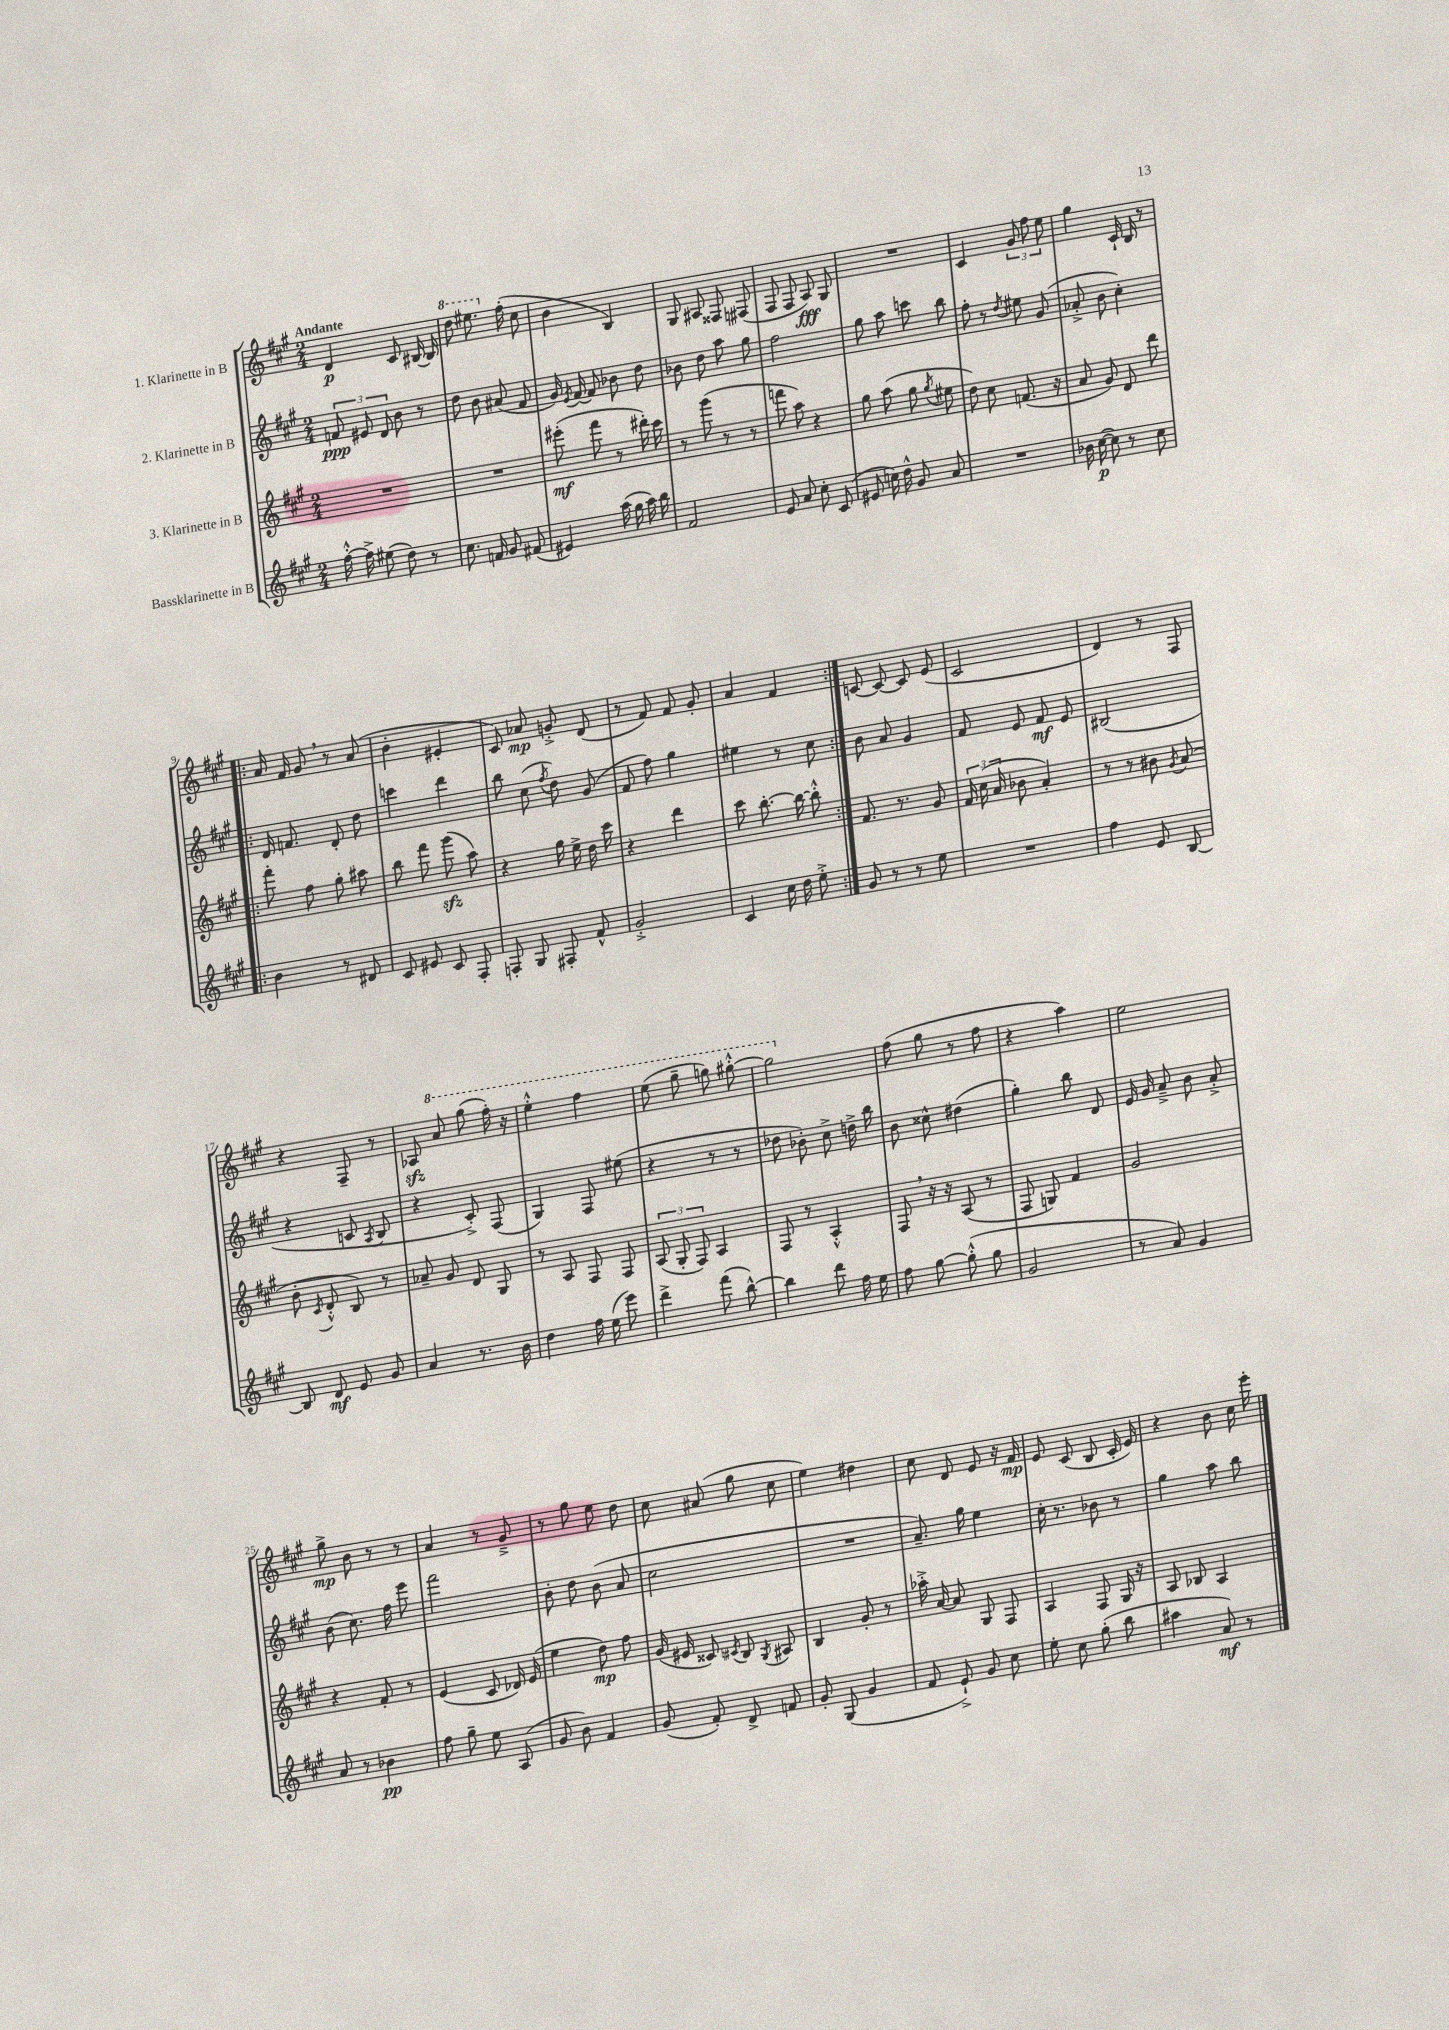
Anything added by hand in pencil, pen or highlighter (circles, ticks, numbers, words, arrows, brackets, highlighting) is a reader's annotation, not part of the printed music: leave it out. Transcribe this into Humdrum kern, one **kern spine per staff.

**kern	**dynam	**kern	**dynam	**kern	**dynam	**kern	**dynam
*part4	*part4	*part3	*part3	*part2	*part2	*part1	*part1
*staff4	*staff4	*staff3	*staff3	*staff2	*staff2	*staff1	*staff1
*I"Bassklarinette in B	*	*I"3. Klarinette in B	*	*I"2. Klarinette in B	*	*I"1. Klarinette in B	*
*clefG2	*	*clefG2	*	*clefG2	*	*clefG2	*
*k[f#c#g#]	*	*k[f#c#g#]	*	*k[f#c#g#]	*	*k[f#c#g#]	*
*M2/4	*	*M2/4	*	*M2/4	*	*M2/4	*
=1	=1	=1	=1	=1	=1	=1	=1
!	!	!	!	!	!	!LO:TX:a:B:t=Andante	!
[16ff#'^^\	.	2r	.	12fn/	ppp	4d/	p
16ff#^\]	.	.	.	.	.	.	.
.	.	.	.	12e#X/	.	.	.
(8ee#X\	.	.	.	.	.	.	.
.	.	.	.	12d/	.	.	.
8dd\)	.	.	.	8b\	.	8c#/	.
8r	.	.	.	8r	.	[16B#X/	.
.	.	.	.	.	.	16B#/]	.
=2	=2	=2	=2	=2	=2	=2	=2
*	*	*	*	*	*	*8va	*
8.cc#\	.	2r	.	8dd\	.	8ddd\	.
.	.	.	.	8b\	.	8.eee#X\	.
16fn/	.	.	.	.	.	.	.
8g#/	.	.	.	(8a#X/	.	.	.
*	*	*	*	*	*	*X8va	*
.	.	.	.	.	.	(16ff#'\	.
(8f#X/	.	.	.	8f#/	.	8cc#\	.
=3	=3	=3	=3	=3	=3	=3	=3
4e#X/)	.	(8eee#X'\	mf	16g#/)	.	4b\	.
.	.	.	.	8qe/	.	.	.
.	.	.	.	[16f#/	.	.	.
.	.	8fff#\	.	8f#/]	.	.	.
(16aa\	.	8r	.	8b-X\	.	4B/)	.
16gg#\	.	.	.	.	.	.	.
16aa\)	.	16ddd#X'\)	.	8dd\	.	.	.
16bb\	.	16ccc#\	.	.	.	.	.
=4	=4	=4	=4	=4	=4	=4	=4
2f#/	.	8r	.	8b-X\	.	8G#/	.
.	.	(8ggg#\	.	8dd\	.	8A#X/	.
.	.	8r	.	8aa\	.	8F##X/	.
.	.	8r	.	8gg#\	.	(8F#X/	.
=5	=5	=5	=5	=5	=5	=5	=5
8e/	.	8fffn\	.	2ff#\	.	8F#/	.
8a/	.	8aa\)	.	.	.	8F#/	.
8cc#'\	.	4r	.	.	.	8A/)	fff
(8c#/	.	.	.	.	.	8G#/	.
=6	=6	=6	=6	=6	=6	=6	=6
8e#X/	.	8gg#\	.	8gg#\	.	2r	.
16ccn\)	.	(8aa\	.	8aa\	.	.	.
16dd^^\	.	.	.	.	.	.	.
8g#/	.	8gg#\	.	8cccn\	.	.	.
.	.	8qgg#/	.	.	.	.	.
8a/	.	8ee#X\	.	8bb\	.	.	.
=7	=7	=7	=7	=7	=7	=7	=7
2r	.	8dd\)	.	8ff#'\	.	4c#/	.
.	.	8cc#\	.	8r	.	.	.
.	.	.	.	8qdd/	.	.	.
.	.	(8.fn/	.	8ee#X\	.	12g#/	.
.	.	.	.	.	.	12ff#\	.
.	.	.	.	(8g#/	.	.	.
.	.	.	.	.	.	12ee\	.
.	.	16r	.	.	.	.	.
=8	=8	=8	=8	=8	=8	=8	=8
16b-X\	.	8a/	.	8a-X'^/	.	4gg#\	.
([16cc#\	p	.	.	.	.	.	.
8cc#\])	.	8g#/)	.	8b\	.	.	.
8r	.	8d/	.	4cc#'\)	.	16c#`/	.
.	.	.	.	.	.	16B/	.
8cc#\	.	8ddd\	.	.	.	8r	.
!!LO:LB:g=z
=9!|:	=9!|:	=9!|:	=9!|:	=9!|:	=9!|:	=9!|:	=9!|:
4b\	.	8fff#'\	.	16d/	.	16a/	.
.	.	.	.	8.fn/	.	16f#/	.
.	.	8ff#\	.	.	.	8g#,/	.
8r	.	8gg#'\	.	8d'/	.	8r	.
8d#X/	.	8aa#X\	.	8dd\	.	(8a/	.
=10	=10	=10	=10	=10	=10	=10	=10
8c#/	.	8bb\	.	4cccn\	.	4b'\	.
8e#X/	.	8fff#\	.	.	.	.	.
8c#/	.	(8ggg#zz\	.	4ddd\	.	4e#X'/	.
8F#'/	.	8aa\)	.	.	.	.	.
=11	=11	=11	=11	=11	=11	=11	=11
8Fn'/	.	4r	.	8bb\	.	8c#/)	.
8G#/	.	.	.	(8cc#\	.	8a-X/	mp
.	.	.	.	8qff#/	.	.	.
8F#X'/	.	16gg#\	.	8dd\)	.	8gn'^/	.
.	.	16ee^\	.	.	.	.	.
8f#^^/	.	16dd\	.	(8g#/	.	(8d/	.
.	.	16ccc#\	.	.	.	.	.
=12	=12	=12	=12	=12	=12	=12	=12
2g#'^/	.	4r	.	8f#/	.	8r	.
.	.	.	.	8ff#\)	.	8f#/)	.
.	.	4ddd\	.	4gg#\	.	8f#/	.
.	.	.	.	.	.	8g#'/	.
=13	=13	=13	=13	=13	=13	=13	=13
4c#/	.	8ccc#\	.	4ee#X\	.	4a/	.
.	.	[8.bb'\	.	.	.	.	.
16cc#\	.	.	.	8r	.	4f#/	.
16dd\	.	16bb\_	.	.	.	.	.
8ee'^\	.	8bb'^^\]	.	8cc#\	.	.	.
=14:|!	=14:|!	=14:|!	=14:|!	=14:|!	=14:|!	=14:|!	=14:|!
8g#/	.	8.f#/	.	8b\	.	[8cn/	.
8r	.	.	.	8a/	.	8c/_	.
.	.	8.r	.	.	.	.	.
8r	.	.	.	4g#/	.	8c/]	.
8ee\	.	8g#/	.	.	.	(8e/	.
=15	=15	=15	=15	=15	=15	=15	=15
2r	.	24f#/	.	8f#/	.	2c#/	.
.	.	(24cc#\	.	.	.	.	.
.	.	24a/	.	.	.	.	.
.	.	8b-X\	.	8e/	.	.	.
.	.	4a'/)	.	8f#/	mf	.	.
.	.	.	.	8e/	.	.	.
=16	=16	=16	=16	=16	=16	=16	=16
4ff#\	.	8r	.	(2B#X/	.	4d/)	.
.	.	8r	.	.	.	.	.
8e/	.	8b#X\	.	.	.	8r	.
.	.	8qg#/	.	.	.	.	.
[8B/	.	(8a/	.	.	.	8F#/	.
!!LO:LB:g=z
=17	=17	=17	=17	=17	=17	=17	=17
8B/]	.	8b'\	.	4r	.	4r	.
.	.	8qc#/	.	.	.	.	.
8d/	mf	8d'^^/	.	.	.	.	.
8e/	.	8B/)	.	8cn/	.	8F#~/	.
.	.	.	.	8qA/	.	.	.
8g#/	.	8r	.	8B/	.	8r	.
=18	=18	=18	=18	=18	=18	=18	=18
4a/	.	8a-X~/	.	4r	.	8A-Xzz/	.
*	*	*	*	*	*	*8va	*
.	.	8g#/	.	.	.	8aa/	.
8.r	.	8d/	.	8c#'^/)	.	(8ggg#\	.
.	.	8G#/	.	(8F#/	.	16fff#'\)	.
16b\	.	.	.	.	.	16r	.
=19	=19	=19	=19	=19	=19	=19	=19
4dd\	.	8r	.	4G#/)	.	4eee'^^\	.
.	.	8A/	.	.	.	.	.
16ff#\	.	8F#/	.	8F#/	.	4fff#\	.
(16ee\	.	.	.	.	.	.	.
8eee\)	.	8F#/	.	(8ee#X\	.	.	.
=20	=20	=20	=20	=20	=20	=20	=20
4ddd^\	.	(12A/	.	4r	.	(8eee\	.
.	.	12G#'/	.	.	.	.	.
.	.	.	.	.	.	8ggg#~\	.
.	.	12F#/)	.	.	.	.	.
(8fff#\	.	4A/	.	8r	.	8gggn\)	.
[8bb^^\)	.	.	.	8r	.	[8ggg#X'^^\	.
=21	=21	=21	=21	=21	=21	=21	=21
4bb\]	.	8F#/	.	8dd-X\	.	2ggg#\]	.
.	.	8r	.	8b-X'\)	.	.	.
8ddd\	.	4A'^^/	.	8cc#^\	.	.	.
16ff#\	.	.	.	16ddn^\	.	.	.
16ee\	.	.	.	16bb\	.	.	.
=22	=22	=22	=22	=22	=22	=22	=22
*	*	*	*	*	*	*X8va	*
8ff#\	.	8F#,/	.	8b\	.	(8ff#\	.
[8gg#\	.	16r	.	8cc##X^^\	.	8gg#\	.
.	.	16r	.	.	.	.	.
(8gg#'^^\]	.	(8A/	.	(4dd#X\	.	8r	.
8gg#\	.	8r	.	.	.	8ff#\	.
=23	=23	=23	=23	=23	=23	=23	=23
2g#/	.	8F#/	.	4gg#'\)	.	4r	.
.	.	8Gn/)	.	.	.	.	.
.	.	4f#/	.	8bb\	.	4aa\)	.
.	.	.	.	8d/	.	.	.
=24	=24	=24	=24	=24	=24	=24	=24
8r	.	2g#/	.	16e/	.	2ee\	.
.	.	.	.	16g#/	.	.	.
8a/)	.	.	.	8a~^/	.	.	.
4g#/	.	.	.	8b\	.	.	.
.	.	.	.	8a'^/	.	.	.
!!LO:LB:g=z
=25	=25	=25	=25	=25	=25	=25	=25
8a/	.	4r	.	(8b\	.	8gg#^\	mp
8r	.	.	.	8.cc#\)	.	8b\	.
4b-X\	pp	8f#'/	.	.	.	8r	.
.	.	.	.	16ff#\	.	.	.
.	.	8r	.	8eee\	.	8r	.
=26	=26	=26	=26	=26	=26	=26	=26
8ff#\	.	(4e/	.	2fff#\	.	4a/	.
8gg#~\	.	.	.	.	.	.	.
8ee\	.	8c#/	.	.	.	8r	.
(8A/	.	16d-X/)	.	.	.	8g#~^/	.
.	.	(16e/	.	.	.	.	.
=27	=27	=27	=27	=27	=27	=27	=27
8g#/	.	4ee\	.	8b'\	.	8r	.
8b\)	.	.	.	8dd\	.	8gg#\	.
4f#/	.	8dd\)	mp	(8b\	.	8ee\	.
.	.	8ff#\	.	8a/	.	8dd\	.
=28	=28	=28	=28	=28	=28	=28	=28
(8g#/	.	(16g#/	.	2cc#\	.	8cc#\	.
.	.	16e#X/	.	.	.	.	.
8f#'/)	.	8c##X/)	.	.	.	(8a#X/	.
.	.	8qc#X/	.	.	.	.	.
8d^/	.	8B/	.	.	.	8gg#\	.
.	.	8qG#/	.	.	.	.	.
8fn/	.	8A#X/	.	.	.	8cc#\	.
=29	=29	=29	=29	=29	=29	=29	=29
8g#'/	.	4B/	.	2r	.	4ee\)	.
(8G#/	.	.	.	.	.	.	.
4g#/	.	8g#'/	.	.	.	4dd#X\	.
.	.	8r	.	.	.	.	.
=30	=30	=30	=30	=30	=30	=30	=30
8f#/	.	16aa-X'^\	.	8.a~/)	.	8cc#\	.
.	.	[16a/	.	.	.	.	.
8e`^/)	.	8a/]	.	.	.	8d/	.
.	.	.	.	16gg#\	.	.	.
8g#/	.	8G#/	.	4ee\	.	8e/	.
8cc#\	.	8F#/	.	.	.	16r	.
.	.	.	.	.	.	16f#/	mp
=31	=31	=31	=31	=31	=31	=31	=31
8ee'\	.	4A/	.	16cc#'\	.	8e/	.
.	.	.	.	8.r	.	.	.
8cc#\	.	.	.	.	.	(8c#/	.
(8gg#'\	.	8F#/	.	8b-X\	.	8B/	.
8bb\	.	16G#/	.	8r	.	16c#'/	.
.	.	16r	.	.	.	16e/)	.
=32	=32	=32	=32	=32	=32	=32	=32
4aa#X\	.	8A/	.	4gg#\	.	4r	.
.	.	8B-X/	.	.	.	.	.
8a/)	mf	4A/	.	8aa\	.	8b\	.
8r	.	.	.	8bb\	.	16cc#\	.
.	.	.	.	.	.	16eee'\	.
==	==	==	==	==	==	==	==
*-	*-	*-	*-	*-	*-	*-	*-
